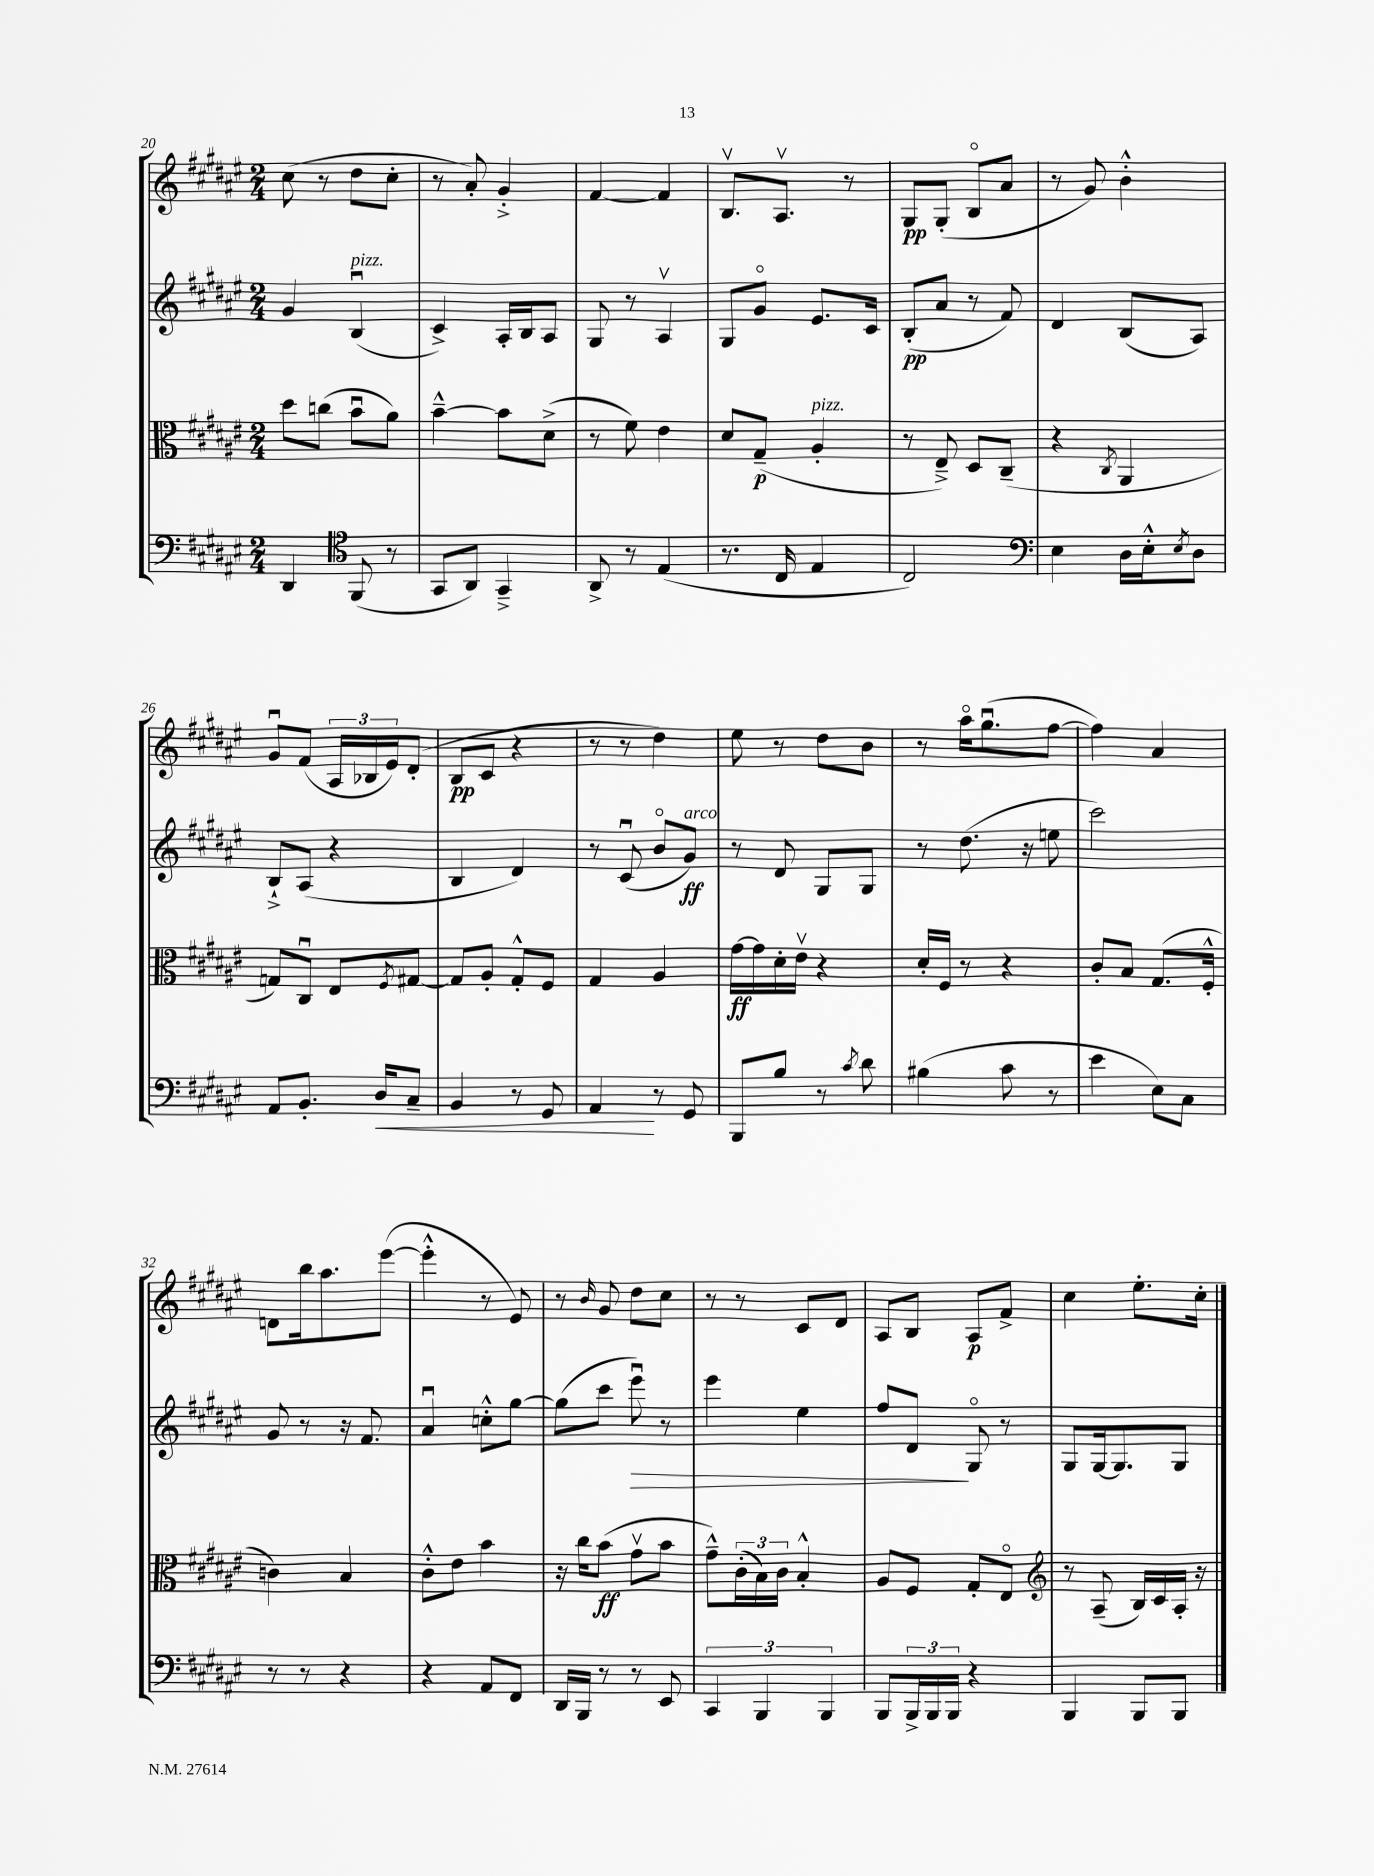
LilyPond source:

<<
\new StaffGroup <<
\new Staff = "s0" {
    \clef treble \key fis \major \numericTimeSignature \time 2/4
    cis''8( r8 dis''8 cis''8-. |
    r8 ais'8-.) gis'4-.-> |
    fis'4~ fis'4 |
    b8.\upbow ais8.\upbow r8 |
    gis8\pp gis8-.( b8\flageolet ais'8 |
    r8 gis'8) b'4-.-^ |
    gis'8\downbow fis'8( \tuplet 3/2 { ais16 bes16 eis'16) } dis'8-.( |
    b8\pp cis'8 r4 |
    r8 r8 dis''4) |
    eis''8 r8 dis''8 b'8 |
    r8 ais''16\flageolet gis''8.\downbow( fis''8~ |
    fis''4) ais'4 |
    d'8 b''16 ais''8. eis'''8~( |
    eis'''4-.-^ r8 eis'8) |
    r8 \grace { b'16 } gis'8 dis''8 cis''8 |
    r8 r8 cis'8 dis'8 |
    ais8 b8 ais8\p fis'8-> |
    cis''4 eis''8.-. cis''16-. \bar "|." |
}
\new Staff = "s1" {
    \clef treble \key fis \major \numericTimeSignature \time 2/4
    gis'4 b4\downbow^\markup { \italic "pizz." }( |
    cis'4->) ais16-. b16 ais8 |
    gis8 r8 ais4\upbow |
    gis8 gis'8\flageolet eis'8. cis'16 |
    b8-.\pp( ais'8 r8 fis'8) |
    dis'4 b8( ais8) |
    b8-!-> ais8( r4 |
    b4 dis'4) |
    r8 cis'8\downbow( b'8\flageolet gis'8\ff^\markup { \italic "arco" }) |
    r8 dis'8 gis8 gis8 |
    r8 dis''8.( r16 e''8 |
    cis'''2) |
    gis'8 r8 r16 fis'8. |
    ais'4\downbow c''8-.-^ gis''8~ |
    gis''8( cis'''8 eis'''8\downbow\>) r8 |
    eis'''4 eis''4 |
    fis''8 dis'8\! gis8\flageolet r8 |
    gis8 gis16~ gis8. gis8 \bar "|." |
}
\new Staff = "s2" {
    \clef alto \key fis \major \numericTimeSignature \time 2/4
    dis''8 c''8( b'8\downbow ais'8) |
    b'4~---^ b'8 dis'8->( |
    r8 fis'8) eis'4 |
    dis'8 gis8--\p( ais4-.^\markup { \italic "pizz." } |
    r8 eis8--->) dis8 cis8--( |
    r4 \acciaccatura { cis8 } ais,4 |
    g8) cis8\downbow eis8 \acciaccatura { fis8 } gis8~ |
    gis8 ais8-. gis8-.-^ fis8 |
    gis4 ais4 |
    gis'16~\ff gis'16 dis'16-. eis'16\upbow r4 |
    dis'16-. fis16 r8 r4 |
    cis'8-. b8 gis8.( fis16-.-^ |
    c'4) b4 |
    cis'8-.-^ eis'8 b'4 |
    r16 cis''16 b'8\ff( gis'8\upbow b'8 |
    gis'8---^) \tuplet 3/2 { cis'16-.( b16) cis'16 } b4-.-^ |
    ais8 fis8 gis8-. eis8\flageolet |
    \clef treble r8 ais8--( b16) cis'16 ais16-. r16 \bar "|." |
}
\new Staff = "s3" {
    \clef bass \key fis \major \numericTimeSignature \time 2/4
    dis,4 \clef tenor fis,8( r8 |
    gis,8 ais,8) gis,4---> |
    ais,8-> r8 eis4( |
    r8. cis16 eis4 |
    cis2) |
    \clef bass eis4 dis16 eis16-.-^ \acciaccatura { eis8 } dis8 |
    ais,8 b,8.-. dis16\< cis8-- |
    b,4 r8 gis,8 |
    ais,4\! r8 gis,8 |
    b,,8 b8 r8 \acciaccatura { cis'8 } dis'8 |
    bis4( cis'8 r8 |
    eis'4 eis8) cis8 |
    r8 r8 r4 |
    r4 ais,8 fis,8 |
    dis,16 b,,16 r8 r8 eis,8 |
    \tuplet 3/2 { cis,4 b,,4 b,,4 } |
    b,,8 \tuplet 3/2 { b,,16-> b,,16 b,,16 } r4 |
    b,,4 b,,8 b,,8 \bar "|." |
}
>>
>>
\layout { \context { \Score currentBarNumber = #20 } }
